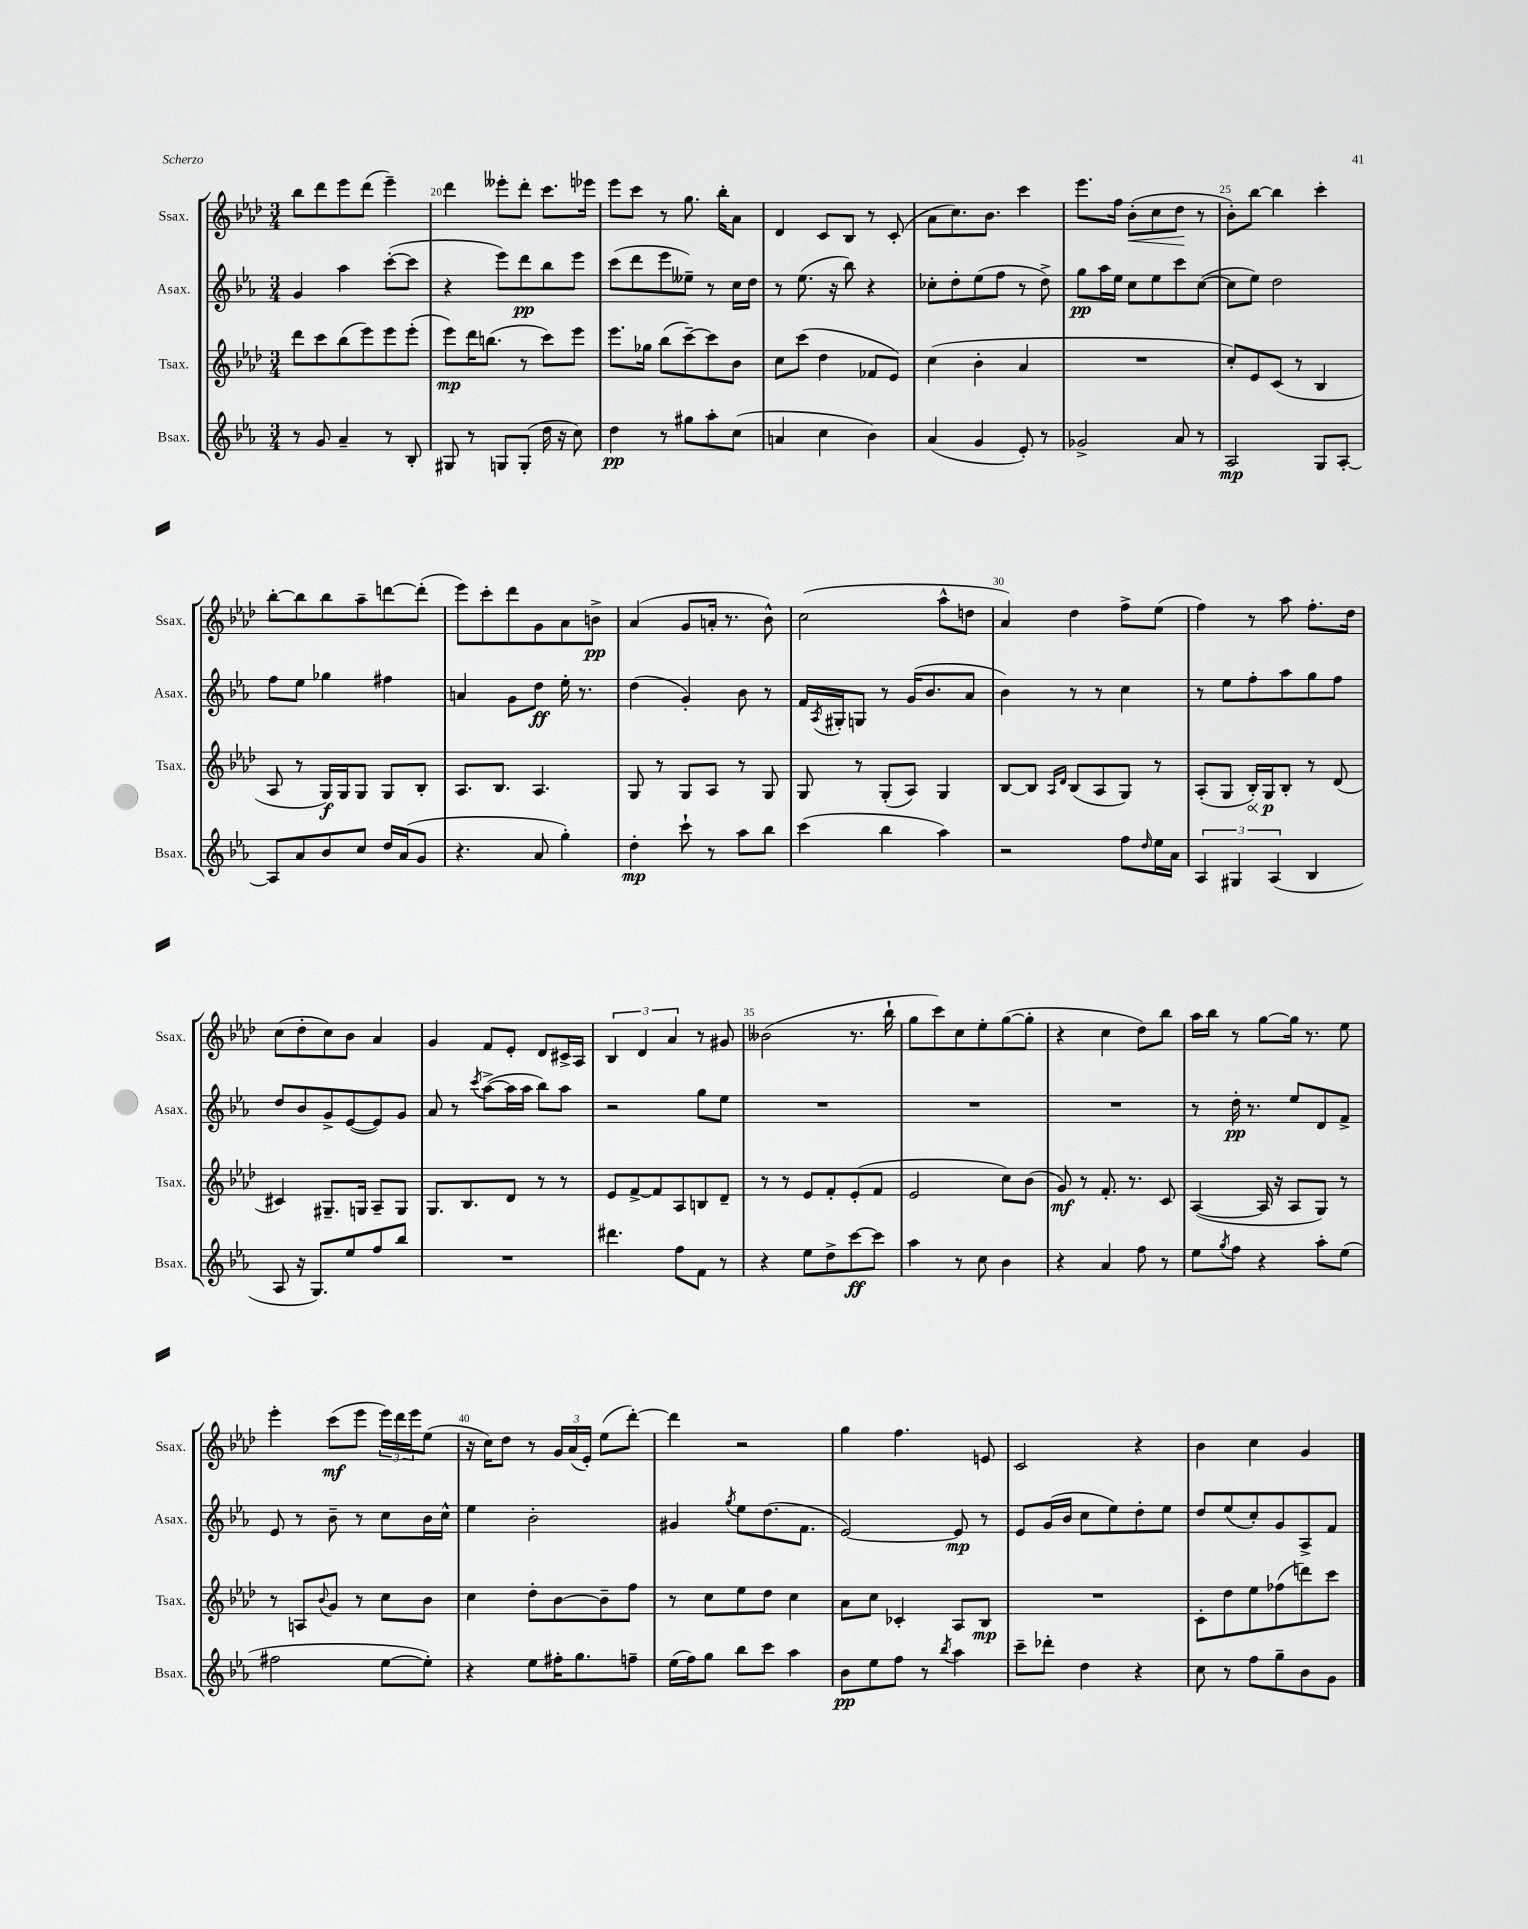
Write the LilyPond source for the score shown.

<<
\new StaffGroup <<
\new Staff = "s0" \with { instrumentName = "Ssax." shortInstrumentName = "Ssax." } {
    \clef treble \key aes \major \numericTimeSignature \time 3/4
    bes''8 des'''8 ees'''8 des'''8( ees'''4--) |
    des'''4 eeses'''8-. des'''8-. c'''8. ees'''16 |
    ees'''8 c'''8 r8 g''8. bes''16-. aes'8 |
    des'4 c'8 bes8 r8 c'8-.( |
    aes'8 c''8.) bes'8. c'''4 |
    ees'''8. f''16 bes'8-.\<( c''8 des''8\! r8 |
    bes'8-.) bes''8~ bes''4 c'''4-. |
    bes''8~-. bes''8 bes''8 aes''8-- d'''8~ d'''8-.( |
    ees'''8) c'''8-. des'''8 g'8 aes'8 b'8->\pp |
    aes'4( g'8 a'16-. r8. bes'8-^) |
    c''2( aes''8-^ d''8 |
    aes'4) des''4 f''8-> ees''8( |
    f''4) r8 aes''8 f''8.-. des''16 |
    c''8( des''8-. c''8) bes'8 aes'4 |
    g'4 f'8 ees'8-. des'8 cis'16-> aes16 |
    \tuplet 3/2 { bes4 des'4 aes'4 } r8 gis'8 |
    beses'2( r8. bes''16-! |
    g''8 c'''8) c''8 ees''8-. g''8~( g''8-. |
    r4 c''4 des''8) bes''8 |
    aes''16 bes''16 r8 g''8~ g''16 r8. ees''8 |
    ees'''4-. c'''8\mf( ees'''8 \tuplet 3/2 { ees'''16) des'''16 ees'''16 } ees''8( |
    r16 c''16) des''8 r8 \tuplet 3/2 { g'16 aes'16( ees'16-.) } ees''8( des'''8~-.) |
    des'''4 r2 |
    g''4 f''4. e'8 |
    c'2 r4 |
    bes'4 c''4 g'4 \bar "|." |
}
\new Staff = "s1" \with { instrumentName = "Asax." shortInstrumentName = "Asax." } {
    \clef treble \key ees \major \numericTimeSignature \time 3/4
    g'4 aes''4 c'''8~-.( c'''8 |
    r4 ees'''8) d'''8\pp bes''8 ees'''8 |
    c'''8( d'''8 ees'''8 eeses''8--) r8 c''16 d''16 |
    r8 ees''8.( r16 bes''8) r4 |
    ces''8-. d''8-. ees''8( f''8 r8 d''8->) |
    g''8\pp aes''16 ees''16 c''8 ees''8 c'''8 c''8~( |
    c''8 ees''8) d''2 |
    f''8 ees''8 ges''4 fis''4 |
    a'4 g'8 d''8\ff ees''16-. r8. |
    d''4( g'4-.) bes'8 r8 |
    f'16 \acciaccatura { aes8 } gis16-. g8 r8 g'16( bes'8. aes'8 |
    bes'4) r8 r8 c''4 |
    r8 ees''8 f''8-. aes''8 g''8 f''8 |
    d''8 bes'8 g'8-> ees'8~( ees'8) g'8 |
    aes'8 r8 \acciaccatura { c'''8 } aes''8~->( aes''16 aes''16 bes''8) aes''8 |
    r2 g''8 ees''8 |
    R2. |
    R2. |
    R2. |
    r8 d''16-.\pp r8. ees''8 d'8 f'8-> |
    ees'8 r8 bes'8-- r8 c''8 bes'16 c''16-^ |
    ees''4 bes'2-. |
    gis'4 \acciaccatura { g''8 } ees''8 d''8.( f'8. |
    ees'2~) ees'8\mp r8 |
    ees'8 g'16( bes'16 c''8 ees''8) d''8-. ees''8 |
    d''8 ees''8( c''8-.) g'8 aes8-> f'8 \bar "|." |
}
\new Staff = "s2" \with { instrumentName = "Tsax." shortInstrumentName = "Tsax." } {
    \clef treble \key aes \major \numericTimeSignature \time 3/4
    des'''8 c'''8 bes''8( ees'''8) ees'''8 ees'''8-.( |
    ees'''8\mp) des'''16 b''8.( r8 c'''8) ees'''8 |
    ees'''8. ges''16 bes''8( c'''8~--) c'''8 bes'8 |
    c''8 c'''8( des''4 fes'8 ees'8) |
    c''4( bes'4-. aes'4 |
    R2. |
    c''8-.) ees'8 c'8( r8 bes4 |
    aes8 r8 g16\f) g16 g8 g8 bes8-. |
    aes8. bes8. aes4. |
    g8 r8 g8 aes8 r8 g8 |
    g8 r8 g8-.( aes8) g4 |
    bes8~ bes8 \grace { aes16 des'16 } bes8( aes8 g8) r8 |
    aes8-.( g8 \once \override Hairpin.circled-tip = ##t bes16-.\<) g16\p\! bes8-. r8 des'8( |
    cis'4) gis8.-- g16 aes8-- g8 |
    g8. bes8. des'8 r8 r8 |
    ees'8 f'8~-> f'8 aes8 b8 des'8-- |
    r8 r8 ees'8 f'8-. ees'8-.( f'8 |
    ees'2 c''8) bes'8( |
    g'8\mf) r8 f'8.-. r8. c'8 |
    aes4~( aes16 r16 aes8 g8) r8 |
    r8 a8 \appoggiatura { bes'8 } g'8 r8 c''8 bes'8 |
    c''4 des''8-. bes'8~ bes'8-- f''8 |
    r8 c''8 ees''8 des''8 c''4 |
    aes'8 c''8 ces'4-. aes8 bes8\mp |
    R2. |
    c'8-. des''8 ees''8 fes''8( d'''8) c'''8 \bar "|." |
}
\new Staff = "s3" \with { instrumentName = "Bsax." shortInstrumentName = "Bsax." } {
    \clef treble \key ees \major \numericTimeSignature \time 3/4
    r8 g'8 aes'4-- r8 bes8-. |
    gis8 r8 g8 g8-.( d''16 r16 c''8) |
    d''4\pp r8 gis''8 aes''8-. c''8( |
    a'4 c''4 bes'4) |
    aes'4( g'4 ees'8-.) r8 |
    ges'2-> aes'8 r8 |
    aes2\mp g8 aes8~-. |
    aes8 aes'8 bes'8 c''8 d''16 aes'16( g'8 |
    r4. aes'8 g''4-.) |
    d''4-.\mp c'''8-! r8 aes''8 bes''8 |
    c'''4( bes''4 aes''4) |
    r2 f''8 \grace { d''16 } ees''16 aes'16 |
    \tuplet 3/2 { aes4 gis4 aes4( } bes4 |
    aes8 r16 g8.) ees''8 f''8 bes''8 |
    R2. |
    dis'''4. f''8 f'8 r8 |
    r4 ees''8 d''8-> c'''8~\ff c'''8 |
    aes''4 r8 c''8 bes'4 |
    r4 aes'4 f''8 r8 |
    ees''8 \acciaccatura { g''8 } f''8 r4 aes''8-. ees''8( |
    fis''2 ees''8~ ees''8-.) |
    r4 ees''8 fis''16-. g''8. f''8-- |
    ees''16( f''16) g''8 bes''8 c'''8 aes''4 |
    bes'8\pp ees''8 f''8 r8 \acciaccatura { bes''8 } aes''4 |
    c'''8-- des'''8-. d''4 r4 |
    c''8 r8 f''8 g''8-- bes'8 g'8 \bar "|." |
}
>>
>>
\layout { \context { \Score currentBarNumber = #19 \override BarNumber.break-visibility = ##(#f #t #t) barNumberVisibility = #(every-nth-bar-number-visible 5) } }
